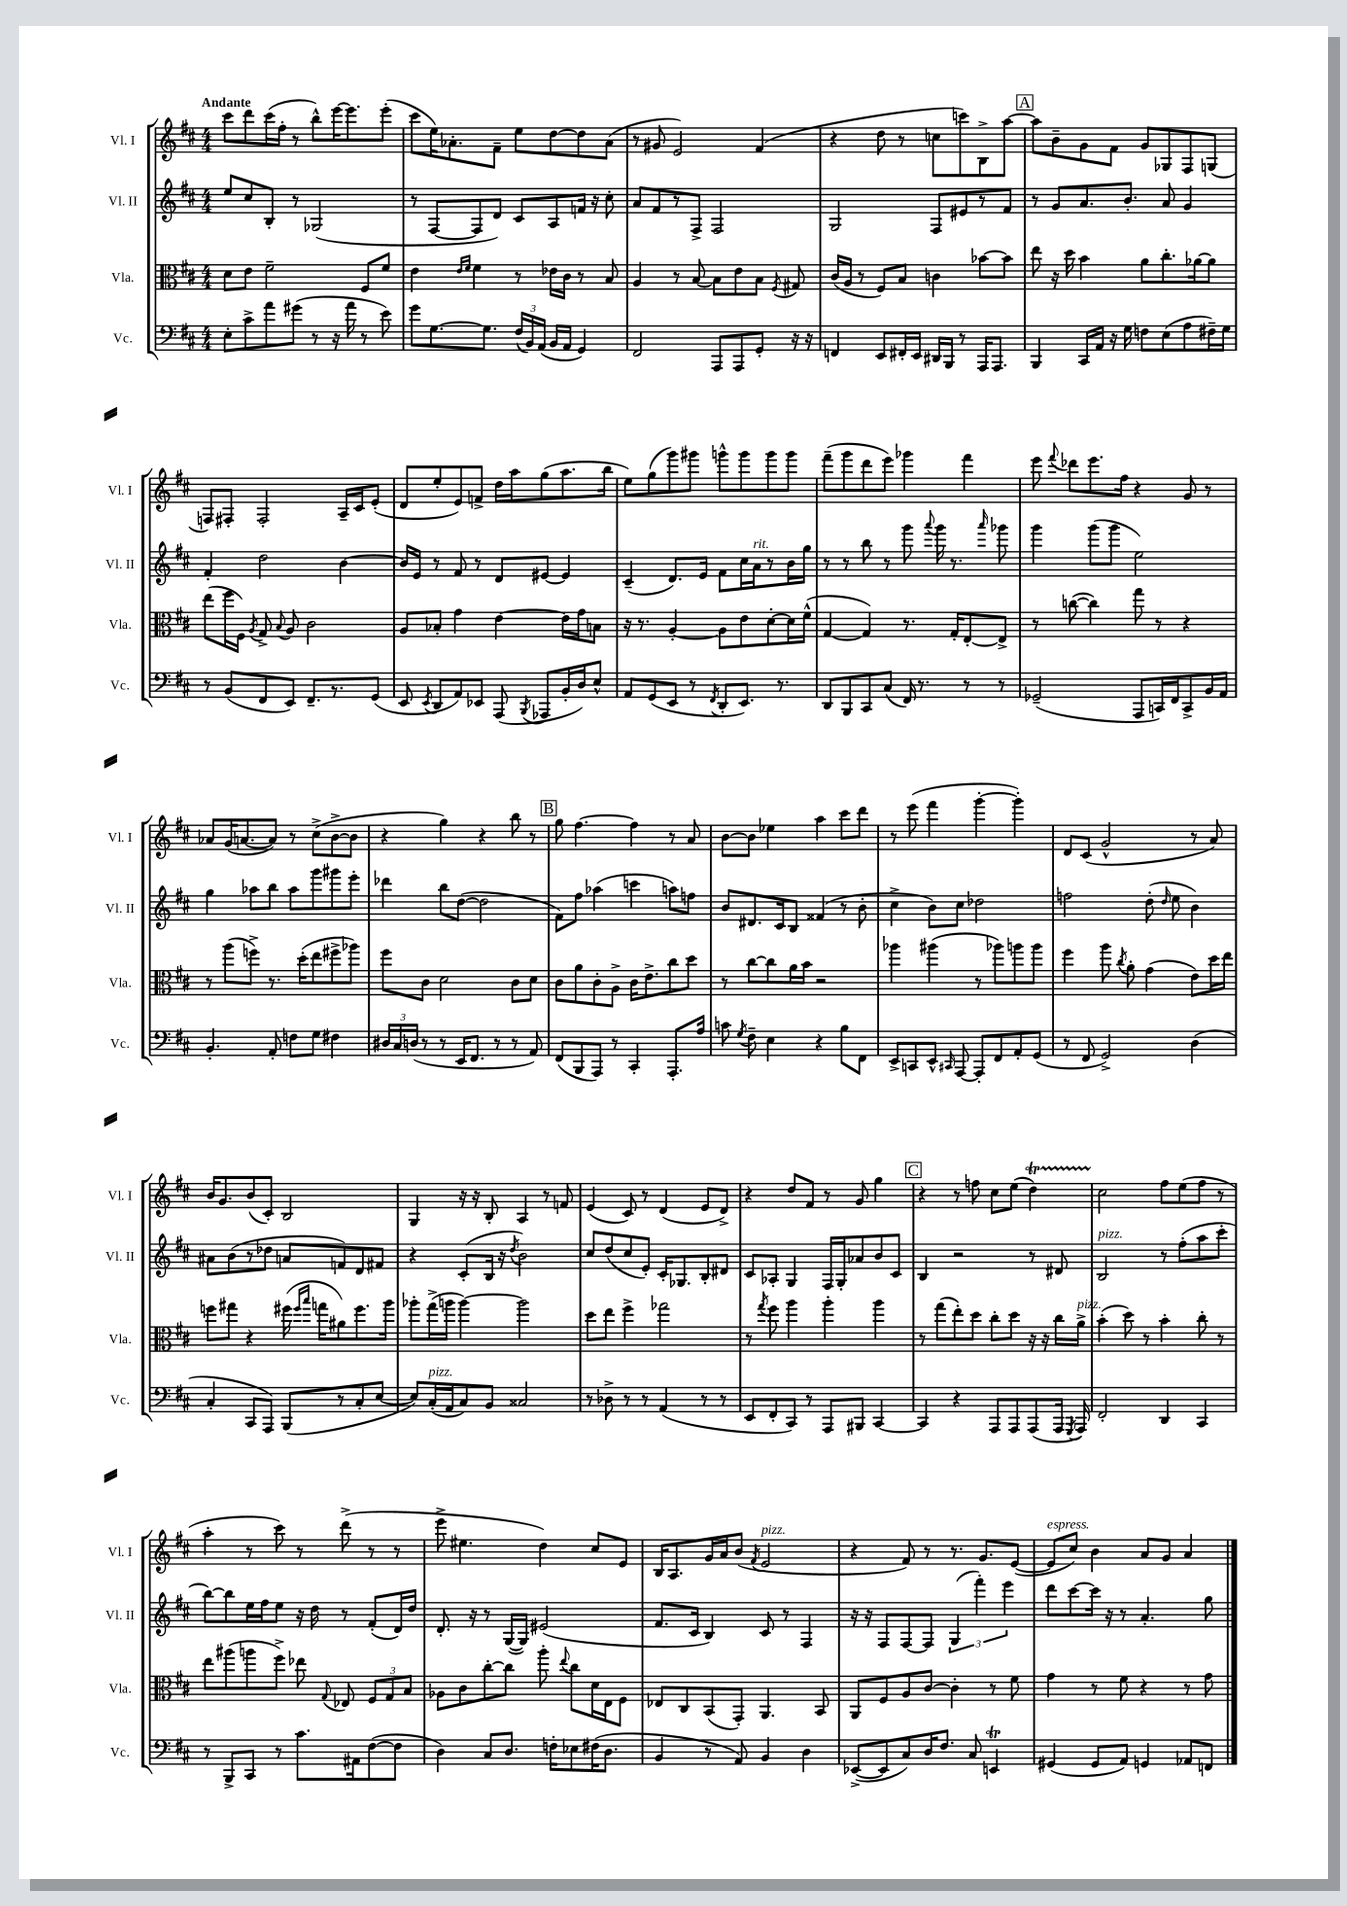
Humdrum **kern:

**kern	**kern	**kern	**kern
*staff4	*staff3	*staff2	*staff1
*clefF4	*clefC3	*clefG2	*clefG2
*k[f#c#]	*k[f#c#]	*k[f#c#]	*k[f#c#]
*M4/4	*M4/4	*M4/4	*M4/4
8E'	8d	8ee	8ccc#
8c#^	8e	8cc#	8ddd
8a	2f#~	8B'	(16ccc#
.	.	.	16ff#'
(8g#	.	8r	8r
8r	.	(2G-	8bb^^)
16r	.	.	[16eee
16a	.	.	8.eee]
8r	8F#	.	.
8e)	8f#	.	(8eee'
=	=	=	=
8g	4e	8r	8ccc#
[8.G	.	[8F#	16ee)
.	.	.	8.a-'
.	16qqe	.	.
.	16qqf#	.	.
.	4f#	8F#]	.
8.G]	.	.	.
.	.	8d)	8f#~
(24F#	8r	8c#	8ee
24BB)	.	.	.
(24AA	.	.	.
16BB	16e-	8A	[8dd
16AA	16c#	.	.
4GG)	8r	16f	8dd]
.	.	16r	.
.	8B	8cc#'	(8a-
=	=	=	=
2FF#	4A	8a	8r
.	.	8f#	8g#
.	8r	8r	2e)
.	[8B	8F#^	.
8AAA	8B]	2F#	.
8AAA	8e	.	.
8GG'	8B	.	(4f#
.	8qF#	.	.
16r	8G#	.	.
16r	.	.	.
=	=	=	=
4FF	(16c#	2G	4r
.	16A	.	.
.	8r	.	.
8EE	8F#)	.	8dd
16FF#'	8B	.	8r
16EE	.	.	.
16DD#	4c	8F#	8cc
16BBB	.	.	.
8r	.	8e#	8ccc)
16AAA	[8b-	8r	8B^
8.AAA	.	.	.
.	8b-]	8f#	[8aa
=	=	=	=
4BBB	8ee	8r	8aa]
.	16r	8g	8b~
.	16dd	.	.
16CC#	4b	8.a	8g
16AA	.	.	.
16r	.	.	8f#
16G	.	8.b'	.
8F	8a	.	8g
(8E	8.cc#'	8a	8G-
8A	.	4g	8F#
.	[16a-	.	.
16F#~)	8a-]	.	(8G
16G	.	.	.
=	=	=	=
8r	(8ee	4f#'	8F)
(8BB	16ff#	.	8F#'
.	16F#)	.	.
.	8qA	.	.
8FF#	8G^	2dd	2F#'
.	8qqB	.	.
8EE)	8A	.	.
8.FF#~	2c#	.	.
8.r	.	.	.
.	.	[4b	16A~
.	.	.	16c#
(8GG	.	.	(8e'
=	=	=	=
8EE	8A	16b]	8d
.	.	16e	.
8qEE	.	.	.
8DD	8B-'	8r	8ee'
8AA)	4g	8f#	8e)
8EE-	.	8r	8f^
(8AAA	[4e	8d	16dd
.	.	.	16aa
8qBBB	.	.	.
8AAA-	.	[8e#	(8gg
16BB'	16e]	4e#]	8.aa
16D)	16g	.	.
8E^^	8B	.	.
.	.	.	16bb
=	=	=	=
8AA	16r	(4c#~	8ee)
.	8.r	.	.
(8GG	.	.	(8gg
8EE	[4A'	8.d)	8ggg)
8r	.	.	8ggg#
.	.	16e	.
8qFF#	.	.	.
8DD'	8A]	8f#	8ggg^^
8.EE)	8e	16cc#	8ggg
.	.	16a	.
.	[8d'	8r	8ggg
8.r	.	.	.
.	16d]	16b	8ggg
.	(16f#^^	16gg	.
=	=	=	=
8DD	[4G	8r	(8fff#~
8BBB	.	8r	8ggg
8CC#	4G])	8bb	8ddd
(8C#	.	8r	8eee)
16FF#)	8.r	8ggg	4ggg-
8.r	.	.	.
.	.	8qqaaa	.
.	.	16ggg	.
.	16G'	8.r	.
8r	[8E'	.	4fff#
.	.	16qqaaa	.
8r	8E^]	8ggg-	.
=	=	=	=
(2GG-~	8r	4ggg	8eee
.	.	.	8qqfff#
.	([8cc	.	8ddd-
.	4cc])	(8ggg	8.eee
.	.	8ggg	.
.	.	.	16ff#
8AAA	8gg	2ee)	4r
16CC)	8r	.	.
16FF#	.	.	.
8CC^	4r	.	8g
16BB	.	.	8r
16AA	.	.	.
=	=	=	=
4.BB'	8r	4gg	8a-
.	(8aa	.	(16g
.	.	.	[8.a
.	8ff^)	8aa-	.
8AA'	8.r	8bb	8a])
8F	.	8aa-	8r
.	(16dd'	.	.
8G	8ee	8ggg	(8cc#^
4F#	8ff#^	8ggg#	[8b^
.	8aa-)	8eee'	8b]
=	=	=	=
24D#	8ff#	4ddd-	4r
24C#	.	.	.
(24D	.	.	.
8r	8c#	.	.
8r	2d	8bb	4gg)
16EE	.	([8dd	.
8.FF#	.	.	.
.	.	2dd]	4r
8r	.	.	.
8r	8c#	.	8bb
8AA)	8d	.	8r
=	=	=	=
(8FF#	8c#	8f#)	8gg
8BBB	8a	8ff#	[4.ff#
8AAA)	8c#'	(4aa-	.
8r	8A^	.	.
4CC#'	16c#	4ccc	4ff#]
.	8.e^	.	.
8.AAA'	8cc#	8aa)	8r
.	8dd	8ff	8a
16A	.	.	.
=	=	=	=
8c	8r	8b	[8b
8qG	.	.	.
8F#~	[8cc#	8.d#	8b]
4E	8cc#]	.	4ee-
.	.	16c#	.
.	16a	8B	.
.	16b	.	.
4r	2r	(4f##	4aa
8B	.	8r	8ccc#
8FF#	.	8b'	8ddd
=	=	=	=
8EE^	4aa-	4cc#^	8r
8CC	.	.	(8eee
8EE^^	(4aa#	8b)	4fff#
16qqCC#	.	.	.
[8AAA	.	8cc#	.
8AAA']	8r	2dd-	[4ggg'
8FF#	8aa-)	.	.
8AA'	8aa	.	4ggg'])
(8GG	8aa	.	.
=	=	=	=
8r	4ff#	2ff	8d
8FF#	.	.	(8c#
2GG^)	8aa	.	2g^^
.	8qcc#	.	.
.	8a'	.	.
.	(4g	(8dd'	.
.	.	16qqdd	.
.	.	8ee	.
(4D	8e)	4b)	8r
.	16dd	.	8a)
.	16ee	.	.
=	=	=	=
4C#'	8ff	8a#	16b
.	.	.	8.g
.	8gg#	(8b	.
8CC#	4r	8r	(8b
8AAA)	.	8dd-	8c#')
(8BBB	(16ff#	8a	2B
.	16qqff#	.	.
.	16qqbb	.	.
.	16gg	.	.
8r	8a#)	8f)	.
8C#'	8.ff#	8d	.
[8E	.	8f#	.
.	16aa	.	.
=	=	=	=
8E])	8aa-'	4r	4G
(16C#'	(16gg^	.	.
16AA	16aa	.	.
8C#)	[4aa)	(8c#'	16r
.	.	.	16r
8BB	.	16B	8B'
.	.	16r	.
.	.	8qdd	.
2C##	2aa]	2b)	4A
.	.	.	8r
.	.	.	8f
=	=	=	=
8r	8dd	8cc#	(4e
8D-^	8ee	(8dd	.
8r	4ff#^	8cc#	8c#)
8r	.	8e')	8r
(4AA	2gg-	16c#'	(4d
.	.	8.G-	.
8r	.	8B'	8e
8r	.	8d#	8d^)
=	=	=	=
8EE	8r	8c#	4r
.	8qgg	.	.
8FF#'	8ff#	8A-'	.
8CC#)	4aa	4G	8dd
8r	.	.	8f#
8AAA	4aa'	16F#	8r
.	.	16G'	.
8BBB#	.	8a-	8g
[4CC#	4aa	8b	4gg
.	.	8c#	.
=	=	=	=
4CC#]	8r	4B	4r
.	(8gg	.	.
4r	8ee')	2r	8r
.	8dd	.	8ff
8AAA	8cc#'	.	8cc#
8AAA	8dd	.	(8ee
(8AAA	16r	8r	4dd)
.	16r	.	.
16AAA	16cc#	8d#	.
8qGGG	.	.	.
16AAA)	16a^	.	.
=	=	=	=
2FF#'	(4b'	2B	2cc#
.	8dd)	.	.
.	8r	.	.
4DD	4b'	8r	8ff#
.	.	(8ff#'	(8ee
4CC#	8cc#'	8aa	8ff#
.	8r	8ccc#'	8r
=	=	=	=
8r	8ee	[8bb)	4aa'
8BBB^	(8aa#	8bb]	.
8CC#	8aa	16ee	8r
.	.	16ff#	.
8r	8ff#^)	8ee	8ccc#)
8.c#	8ee-	16r	8r
.	.	16dd	.
.	8qqG	.	.
.	8E-	8r	(8ddd^
16AA#	.	.	.
([8F#	12F#	(8f#'	8r
.	12G	.	.
8F#]	.	16d)	8r
.	12B	.	.
.	.	16dd	.
=	=	=	=
4D)	8A-	8.d'	8eee^
.	8c#	.	4.ee#
.	.	16r	.
8C#	[8cc#'	8r	.
8.D	8cc#]	([16G	.
.	.	16G])	.
.	8aa'	(2e#	4dd)
16F'	.	.	.
.	8qqee	.	.
8E-	8cc#	.	.
(16F#	16d	.	8cc#
8.D	16E	.	.
.	8F#	.	8e
=	=	=	=
4BB	8E-	8.f#	16B
.	.	.	8.A
.	8C#	.	.
.	.	16c#	.
8r	(8BB	4B)	16g
.	.	.	16a
8AA)	8GG')	.	(8b
.	.	.	8qf#
4BB	4.AA	8c#	2e
.	.	8r	.
4D	.	4F#	.
.	8BB	.	.
=	=	=	=
([8EE-^	8AA	16r	4r
.	.	16r	.
8EE-]	8F#	8F#	.
8C#)	8A	[8F#	8f#)
16D	[8c#	8F#]	8r
8.F#	.	.	.
.	4c#']	(6G	8.r
8C#	.	.	.
.	.	6fff#')	.
.	.	.	8.g
4EE	8r	.	.
.	.	6eee	.
.	8f#	.	([8e
=	=	=	=
(4GG#	4g	8ddd	8e]
.	.	[8ccc#	8cc#)
8GG#	8r	16ccc#]	4b
.	.	16r	.
8AA)	8f#	8r	.
4GG	4r	4.a'	8a
.	.	.	8g
8AA-	8r	.	4a
8FF	8g	8gg	.
==	==	==	==
*-	*-	*-	*-
